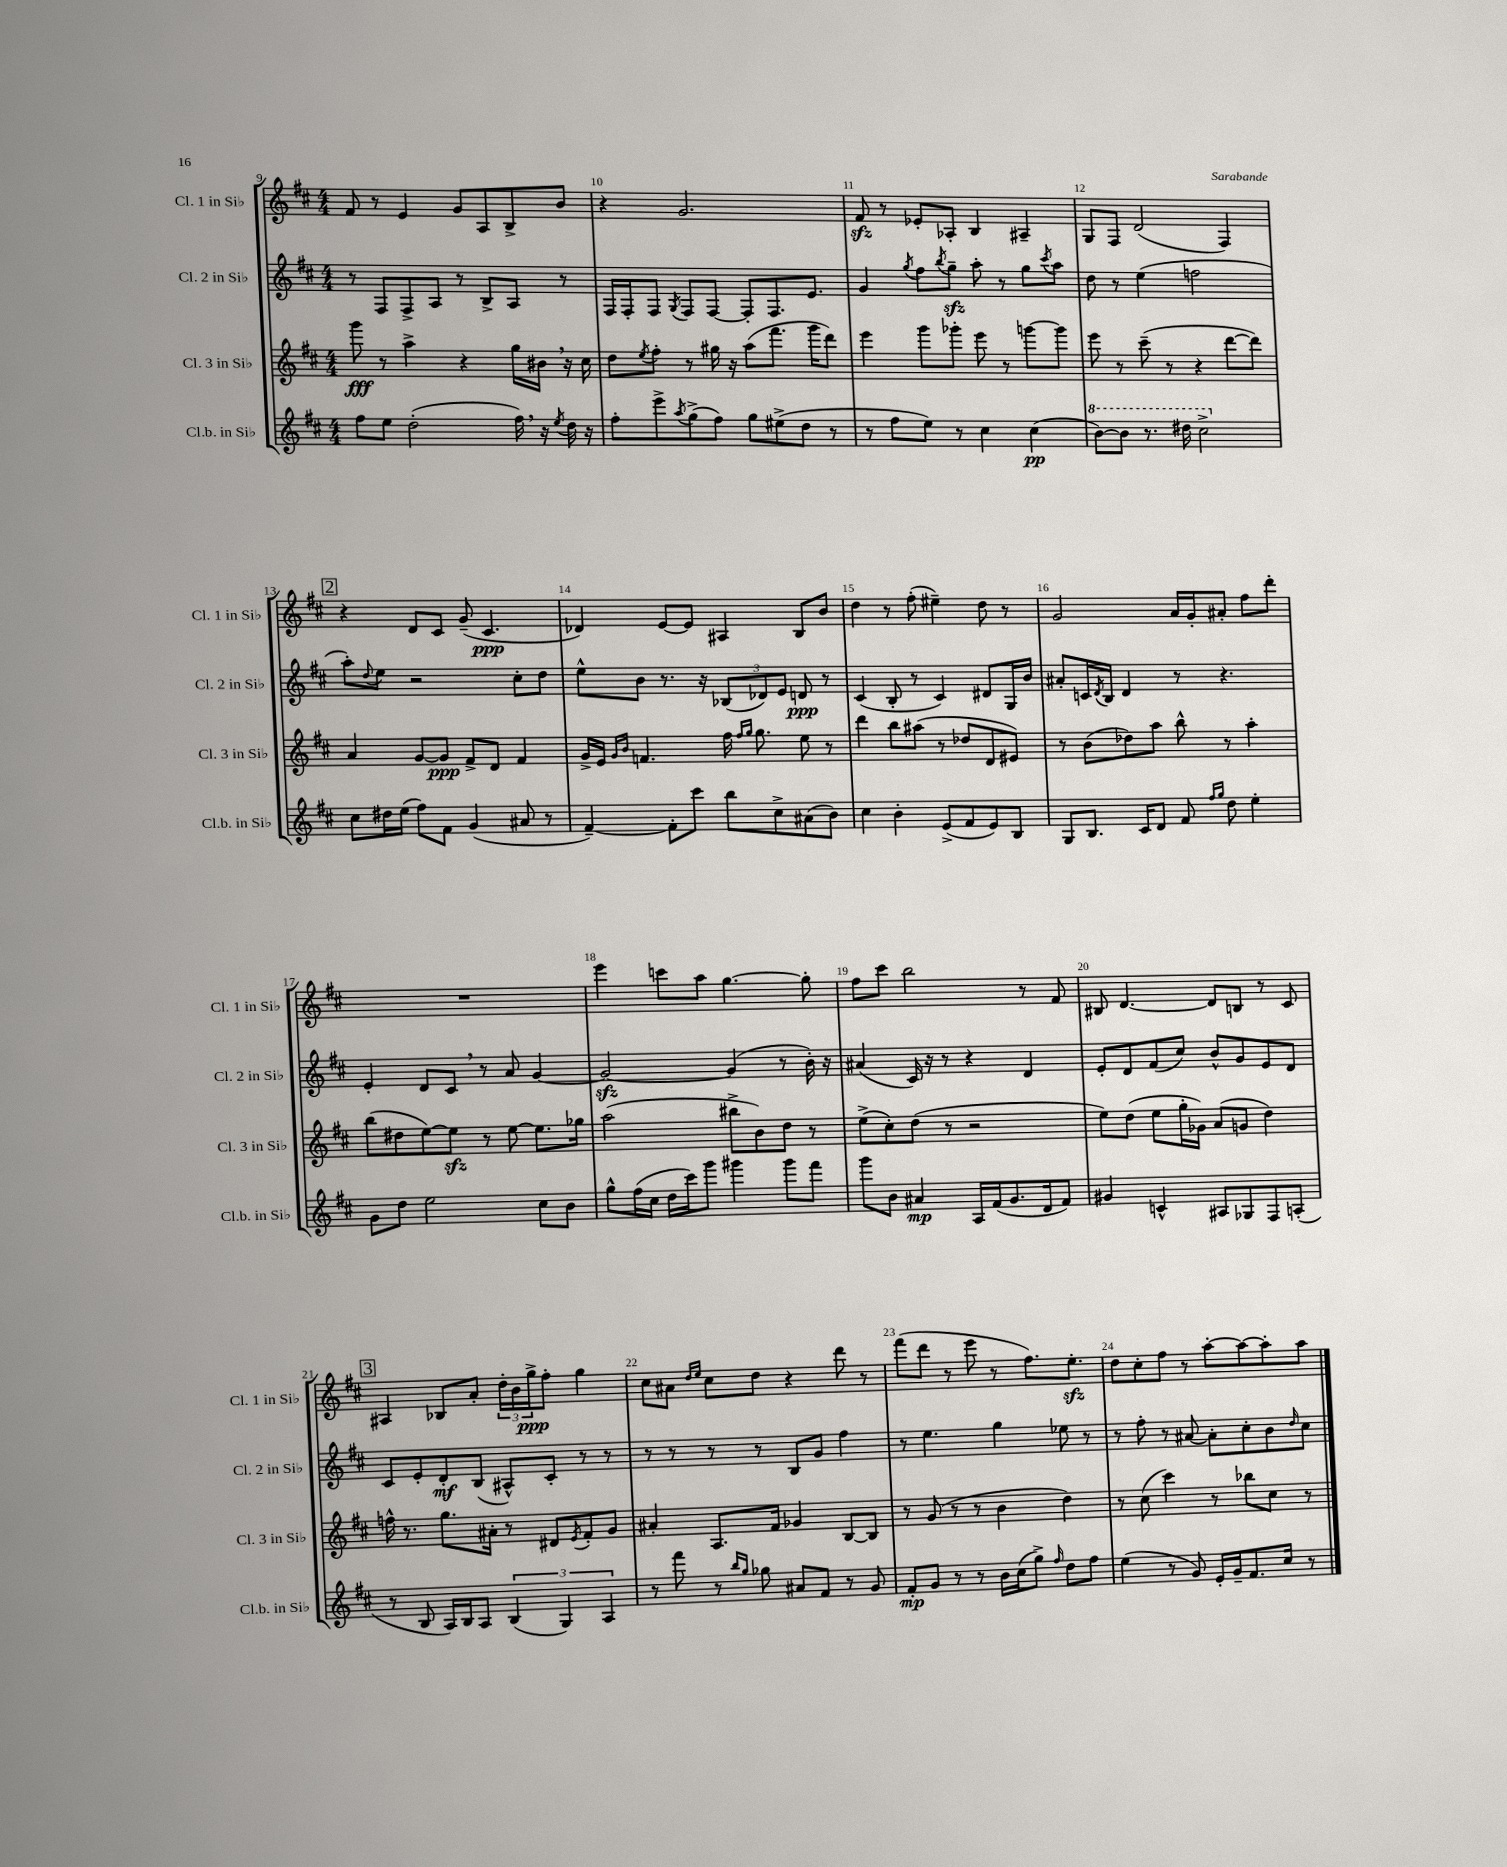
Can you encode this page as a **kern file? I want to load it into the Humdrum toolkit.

**kern	**dynam	**kern	**dynam	**kern	**dynam	**kern	**dynam
*part4	*part4	*part3	*part3	*part2	*part2	*part1	*part1
*staff4	*staff4	*staff3	*staff3	*staff2	*staff2	*staff1	*staff1
*I"Cl.b. in Si♭	*	*I"Cl. 3 in Si♭	*	*I"Cl. 2 in Si♭	*	*I"Cl. 1 in Si♭	*
*I'Cl.b. in Si♭	*	*I'Cl. 3 in Si♭	*	*I'Cl. 2 in Si♭	*	*I'Cl. 1 in Si♭	*
*clefG2	*	*clefG2	*	*clefG2	*	*clefG2	*
*k[f#c#]	*	*k[f#c#]	*	*k[f#c#]	*	*k[f#c#]	*
*M4/4	*	*M4/4	*	*M4/4	*	*M4/4	*
=9	=9	=9	=9	=9	=9	=9	=9
8ff#\L	.	8ggg\	fff	8r	.	8f#/	.
8ee\J	.	8r	.	8F#/L	.	8r	.
(2dd'\	.	4aa^\	.	8F#^/	.	4e/	.
.	.	.	.	8A/J	.	.	.
.	.	4r	.	8r	.	8g/L	.
.	.	.	.	8B^/L	.	8A/	.
16ff#,\)	.	16gg\LL	.	8A/J	.	8B^/	.
16r	.	16b#X,\JJ	.	.	.	.	.
8qee/	.	.	.	.	.	.	.
16dd\	.	16r	.	8r	.	8b/J	.
16r	.	16cc#\	.	.	.	.	.
=10	=10	=10	=10	=10	=10	=10	=10
8ff#'\L	.	8dd\L	.	16F#/LL	.	4r	.
.	.	.	.	16F#'/J	.	.	.
.	.	8qee/	.	.	.	.	.
8eee^\	.	8ff#'\J	.	8F#/J	.	.	.
8qaa/	.	.	.	8qG/	.	.	.
(8gg^\	.	8r	.	8F#/L	.	2.g/	.
8ff#\J)	.	16gg#X\	.	[8F#/J	.	.	.
.	.	16r	.	.	.	.	.
8gg\L	.	(8aa\L	.	8F#'/L]	.	.	.
(8ee#X^\	.	8.fff#\J	.	8.F#/	.	.	.
8dd\J	.	.	.	.	.	.	.
.	.	16ggg\KL	.	8.e/J	.	.	.
8r	.	8ddd\J)	.	.	.	.	.
=11	=11	=11	=11	=11	=11	=11	=11
8r	.	4eee\	.	4g/	.	8f#zz/	.
8ff#\L	.	.	.	.	.	8r	.
.	.	.	.	8qgg/	.	.	.
8ee\J)	.	8ggg\L	.	8ff#\L	.	8e-X'/L	.
.	.	.	.	8qbb/	.	.	.
8r	.	8ggg-X'\J	.	8ggzz~\J	.	8A-X'/J	.
4cc#\	.	8eee\	.	8aa'\	.	4B/	.
.	.	8r	.	8r	.	.	.
(4cc#\	pp	[8gggn\L	.	8gg\L	.	4A#X~/	.
.	.	.	.	8qccc#/	.	.	.
.	.	8ggg\J]	.	8aa\J	.	.	.
=12	=12	=12	=12	=12	=12	=12	=12
*8va	*	*	*	*	*	*	*
[8bb\L)	.	8eee\	.	8dd\	.	8G/L	.
8bb\J]	.	8r	.	8r	.	8F#/J	.
8.r	.	(8ccc#~\	.	(4ee\	.	(2d/	.
.	.	8r	.	.	.	.	.
16ddd#X\	.	.	.	.	.	.	.
2ccc#^\	.	4r	.	2ffn\	.	.	.
.	.	[8ddd\L	.	.	.	4F#/)	.
.	.	8ddd\J])	.	.	.	.	.
!!LO:LB:g=z
!!LO:REH:place=s1:t=2
=13	=13	=13	=13	=13	=13	=13	=13
*X8va	*	*	*	*	*	*	*
8cc#\L	.	4a/	.	8aa'\L)	.	4r	.
.	.	.	.	8qqdd/	.	.	.
16dd#X\L	.	.	.	8ee\J	.	.	.
(16ee\JJ	.	.	.	.	.	.	.
8ff#\L)	.	[8g/L	.	2r	.	8d/L	.
8f#\J	.	8g/J]	ppp	.	.	8c#/J	.
(4g/	.	8f#^/L	.	.	.	(8g~/	.
.	.	8d/J	.	.	.	4.c#/	ppp
8a#X/	.	4f#/	.	8cc#'\L	.	.	.
8r	.	.	.	8dd\J	.	.	.
=14	=14	=14	=14	=14	=14	=14	=14
[4f#~/)	.	16g^/LL	.	8ee^^\L	.	4d-X/)	.
.	.	16e/JJ	.	.	.	.	.
.	.	16qqg/LL	.	.	.	.	.
.	.	16qqb/JJ	.	.	.	.	.
.	.	4.fn/	.	8b\J	.	.	.
8f#'\L]	.	.	.	8.r	.	[8e/L	.
8ccc#\J	.	.	.	.	.	8e/J]	.
.	.	.	.	16r	.	.	.
8bb\L	.	16ff#\	.	(12B-X/L	.	4A#X/	.
.	.	16qqff#/LL	.	.	.	.	.
.	.	16qqgg/JJ	.	.	.	.	.
.	.	8.gg\	.	.	.	.	.
.	.	.	.	12d-X/)	.	.	.
8cc#^\	.	.	.	.	.	.	.
.	.	.	.	12e/J	.	.	.
(8a#X\	.	8ee\	.	8dn/	ppp	8B/L	.
8b\J)	.	8r	.	8r	.	8b/J	.
=15	=15	=15	=15	=15	=15	=15	=15
4cc#\	.	4ddd\	.	(4c#/	.	4dd\	.
4b'\	.	8bb\L	.	8B'/	.	8r	.
.	.	(8aa#X\J	.	8r	.	(8ff#'\	.
(8e^/L	.	8r	.	4c#/)	.	4ee#X~\)	.
8f#/	.	8dd-X/L	.	.	.	.	.
8e/)	.	8d/	.	8d#X/L	.	8dd\	.
8B/J	.	8e#X/J)	.	16G/L	.	8r	.
.	.	.	.	16b/JJ	.	.	.
=16	=16	=16	=16	=16	=16	=16	=16
8G/L	.	8r	.	8a#X'/L	.	2g/	.
8.B/J	.	(8b\L	.	16cn/L	.	.	.
.	.	.	.	8qd/	.	.	.
.	.	.	.	16B/JJ	.	.	.
.	.	8dd-X\)	.	4d/	.	.	.
16c#/KL	.	.	.	.	.	.	.
8d/J	.	8aa\J	.	.	.	.	.
8f#/	.	8bb^^\	.	8r	.	16a/LL	.
.	.	.	.	.	.	16g'/J	.
16qqff#/LL	.	.	.	.	.	.	.
16qqgg/JJ	.	.	.	.	.	.	.
8dd\	.	8r	.	4.r	.	8a#X'/J	.
4ee'\	.	4aa'\	.	.	.	8ff#\L	.
.	.	.	.	.	.	8ddd'\J	.
!!LO:LB:g=z
=17	=17	=17	=17	=17	=17	=17	=17
8g\L	.	(8bb\L	.	4e'/	.	1r	.
8dd\J	.	8dd#X\	.	.	.	.	.
2ee\	.	[8ee\)	.	8d/L	.	.	.
.	.	8eezz\J]	.	8c#,/J	.	.	.
.	.	8r	.	8r	.	.	.
.	.	[8ee\	.	8a/	.	.	.
8cc#\L	.	8.ee\L]	.	[4g/	.	.	.
8b\J	.	.	.	.	.	.	.
.	.	16gg-X\Jk	.	.	.	.	.
=18	=18	=18	=18	=18	=18	=18	=18
8gg^^\L	.	(2aa\	.	2gzz/_	.	4eee\	.
(16ff#\L	.	.	.	.	.	.	.
16cc#\JJ	.	.	.	.	.	.	.
16dd\LL	.	.	.	.	.	8cccn\L	.
16ccc#\J)	.	.	.	.	.	.	.
8ggg\J	.	.	.	.	.	8aa\J	.
4ggg#X\	.	8bb#X^\L	.	(4g/]	.	[4.gg\	.
.	.	8b\)	.	.	.	.	.
8ggg#\L	.	8dd\J	.	8r	.	.	.
8fff#\J	.	8r	.	16b'\)	.	8gg'\]	.
.	.	.	.	16r	.	.	.
=19	=19	=19	=19	=19	=19	=19	=19
8ggg\L	.	(8ee^\L	.	(4a#X/	.	8ff#\L	.
8b\J	.	8cc#'\)	.	.	.	8ccc#\J	.
4a#X/	mp	(8dd\J	.	16c#/)	.	2bb\	.
.	.	.	.	16r	.	.	.
.	.	8r	.	8r	.	.	.
16A/LL	.	2r	.	4r	.	.	.
(16f#/J	.	.	.	.	.	.	.
8.g/	.	.	.	.	.	.	.
.	.	.	.	4d/	.	8r	.
16d/k	.	.	.	.	.	.	.
8f#/J)	.	.	.	.	.	8f#/	.
=20	=20	=20	=20	=20	=20	=20	=20
4g#X/	.	8ee\L)	.	8e'/L	.	8B#X/	.
.	.	(8dd\J	.	8d/	.	[4.d/	.
4cn^^/	.	8ee\L	.	(8f#/	.	.	.
.	.	16gg'\L	.	8cc#/J)	.	.	.
.	.	16g-X\JJ)	.	.	.	.	.
8A#X/L	.	(8a/L	.	8b^^/L	.	8d/L]	.
8G-X/	.	8gn/J	.	8g/	.	8Bn/J	.
8F#/	.	4dd\)	.	8e/	.	8r	.
(8An'/J	.	.	.	8d/J	.	8c#/	.
!!LO:LB:g=z
!!LO:REH:place=s1:t=3
=21	=21	=21	=21	=21	=21	=21	=21
8r	.	16ffn^^\	.	8c#/L	.	4A#X/	.
.	.	8.r	.	.	.	.	.
8B/	.	.	.	8e'/	.	.	.
16A/LL)	.	8.gg\L	.	8d'/	mf	8B-X/L	.
16B/J	.	.	.	.	.	.	.
8A/J	.	.	.	(8B/J	.	8a'/J	.
.	.	16a#X'\Jk	.	.	.	.	.
(6B/	.	8r	.	8A#X^^/L)	.	24dd'\LL	.
.	.	.	.	.	.	24b\	.
.	.	.	.	.	.	24gg^\J	ppp
.	.	8d#X/L	.	8c#'/J	.	8ff#'\J	.
6G/)	.	.	.	.	.	.	.
.	.	8qe/	.	.	.	.	.
.	.	8f#'/	.	8r	.	4gg\	.
6A/	.	.	.	.	.	.	.
.	.	8g/J	.	8r	.	.	.
=22	=22	=22	=22	=22	=22	=22	=22
8r	.	4a#X'/	.	8r	.	8cc#\L	.
8fff#\	.	.	.	8r	.	8a#X\J	.
.	.	.	.	.	.	16qqdd/LL	.
.	.	.	.	.	.	16qqee/JJ	.
8r	.	8.A/L	.	8r	.	8cc#\L	.
16qqbb/LL	.	.	.	.	.	.	.
16qqgg/JJ	.	.	.	.	.	.	.
8gg-X\	.	.	.	8r	.	8dd\J	.
.	.	16f#/Jk	.	.	.	.	.
8a#X/L	.	4g-X/	.	8B/L	.	4r	.
8f#/J	.	.	.	8g/J	.	.	.
8r	.	[8B/L	.	4ff#\	.	8ddd\	.
8g/	.	8B/J]	.	.	.	8r	.
=23	=23	=23	=23	=23	=23	=23	=23
8f#'/L	mp	8r	.	8r	.	(8fff#\L	.
8g/J	.	(8g/	.	4.ee\	.	8ddd\J	.
8r	.	8r	.	.	.	8r	.
8r	.	8r	.	.	.	8eee\	.
16b\LL	.	4b\	.	4gg\	.	8r	.
(16cc#\J	.	.	.	.	.	.	.
8gg^\J)	.	.	.	.	.	8.ff#\L)	.
16qqff#/	.	.	.	.	.	.	.
8dd\L	.	4dd\)	.	8ee-X\	.	.	.
.	.	.	.	.	.	8.eezz'\J	.
8ff#\J	.	.	.	8r	.	.	.
=24	=24	=24	=24	=24	=24	=24	=24
(4ee\	.	8r	.	8r	.	8dd\L	.
.	.	(8cc#\	.	8ff#'\	.	8cc#'\	.
8r	.	4ccc#\)	.	8r	.	8ff#\J	.
8g/)	.	.	.	[8a#X/	.	8r	.
16e'/LL	.	8r	.	8a#'\L]	.	[8aa'\L	.
16g~/J	.	.	.	.	.	.	.
8.f#/	.	8bb-X\L	.	8cc#'\	.	8aa\_	.
.	.	8cc#\J	.	8b\	.	8aa'\]	.
16cc#/Jk	.	.	.	.	.	.	.
.	.	.	.	16qqdd/	.	.	.
8r	.	8r	.	8cc#\J	.	8aa\J	.
==	==	==	==	==	==	==	==
*-	*-	*-	*-	*-	*-	*-	*-
